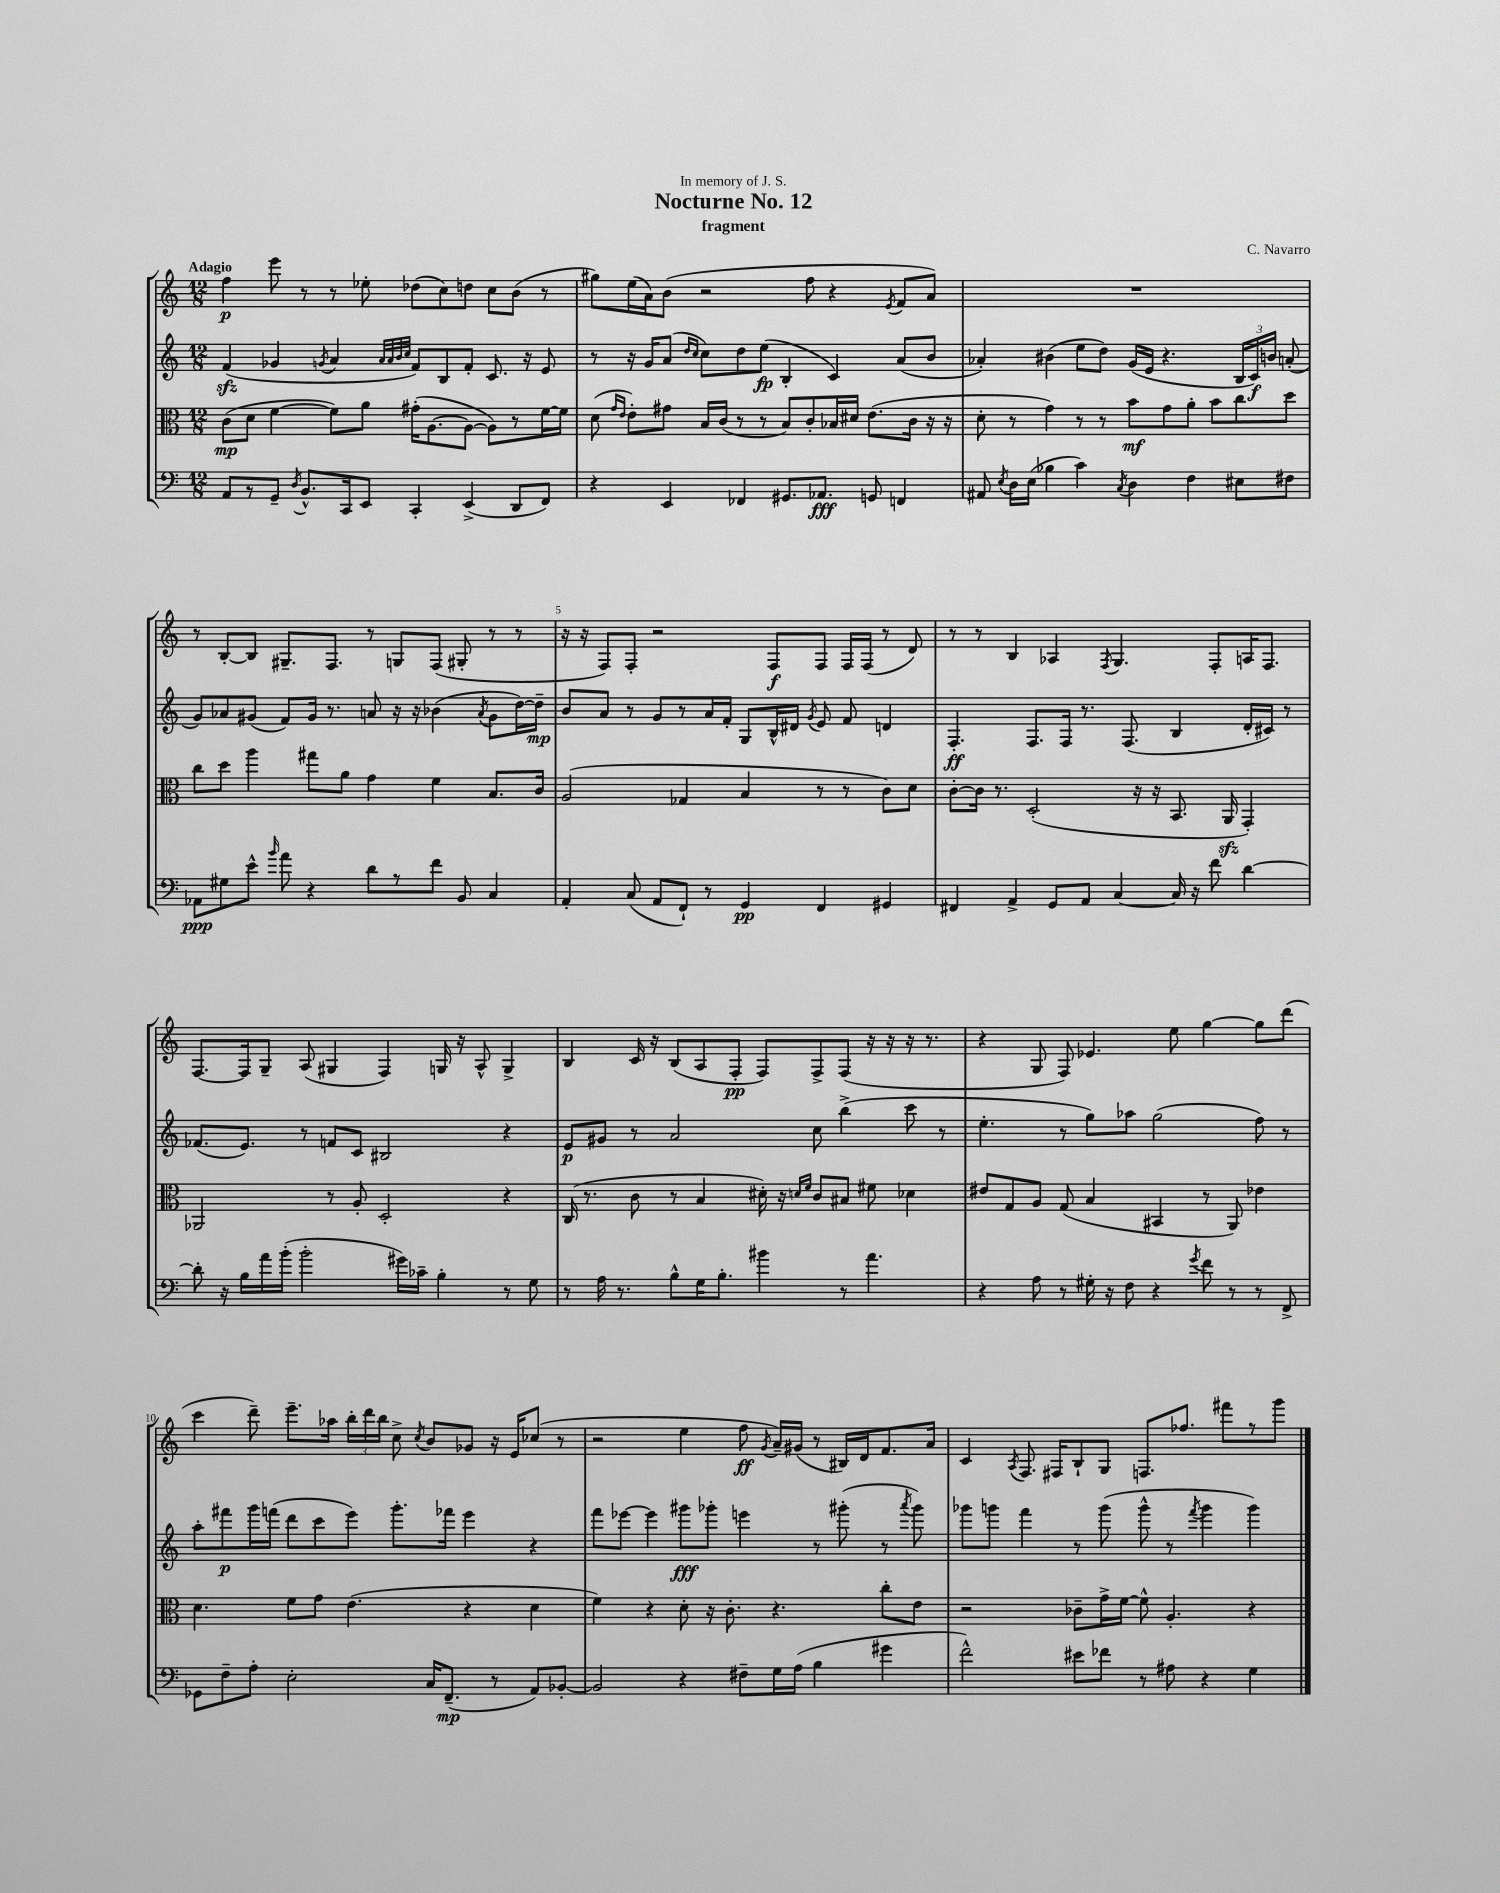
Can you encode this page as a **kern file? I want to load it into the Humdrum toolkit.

**kern	**dynam	**kern	**dynam	**kern	**dynam	**kern	**dynam
*part4	*part4	*part3	*part3	*part2	*part2	*part1	*part1
*staff4	*staff4	*staff3	*staff3	*staff2	*staff2	*staff1	*staff1
*clefF4	*	*clefC3	*	*clefG2	*	*clefG2	*
*k[]	*	*k[]	*	*k[]	*	*k[]	*
*M12/8	*	*M12/8	*	*M12/8	*	*M12/8	*
=1	=1	=1	=1	=1	=1	=1	=1
!	!	!	!	!	!	!LO:TX:a:B:t=Adagio	!
8AA/L	.	(8c\L	mp	(4fzz/	.	4ff\	p
8r	.	8d\J	.	.	.	.	.
8GG~/J	.	[4f\	.	4g-X/	.	8eee\	.
8qD/	.	.	.	.	.	.	.
8.BB^^/L	.	.	.	.	.	8r	.
.	.	.	.	8qgn/	.	.	.
.	.	8f\L])	.	4a/	.	8r	.
16CC/k	.	.	.	.	.	.	.
8EE/J	.	8a\J	.	.	.	8ee-X'\	.
.	.	.	.	32qqa/LLL	.	.	.
.	.	.	.	32qqa/	.	.	.
.	.	.	.	32qqb/	.	.	.
.	.	.	.	32qqcc/JJJ	.	.	.
4CC'/	.	(16g#X'\KL	.	8f/L)	.	(8dd-X\L	.
.	.	[8.A\	.	.	.	.	.
.	.	.	.	8B/	.	8cc\)	.
(4EE^/	.	8A\J_	.	8f'/J	.	8ddn\J	.
.	.	8A\L])	.	8.c/	.	8cc\L	.
8DD/L	.	8r	.	.	.	(8b\J	.
.	.	.	.	16r	.	.	.
8FF/J)	.	[16f\L	.	8e/	.	8r	.
.	.	16f\JJ]	.	.	.	.	.
=2	=2	=2	=2	=2	=2	=2	=2
4r	.	(8d\	.	8r	.	8gg#X\L)	.
.	.	16qqg/LL	.	.	.	.	.
.	.	16qqe/JJ	.	.	.	.	.
.	.	8e'\L)	.	16r	.	(16ee\L	.
.	.	.	.	16g/KL	.	16a\J)	.
4EE/	.	8g#X\J	.	(8a/J	.	(8b\J	.
.	.	.	.	16qqdd/LL	.	.	.
.	.	.	.	16qqcc/JJ	.	.	.
.	.	16B/LL	.	8cc\L)	.	2r	.
.	.	(16c/JJ	.	.	.	.	.
4FF-X/	.	8r	.	8dd\	.	.	.
.	.	8r	.	(8ee\J	fp	.	.
8.GG#X/L	.	8B/L)	.	4B'/	.	.	.
.	.	8c'/	.	.	.	8ff\	.
8.AA-X/J	fff	.	.	.	.	.	.
.	.	16B-X/L	.	4c/)	.	4r	.
.	.	16d#X/JJ	.	.	.	.	.
8GGn/	.	(8.e\L	.	.	.	.	.
.	.	.	.	.	.	8qe/	.
4FFn/	.	.	.	(8a/L	.	8f/L	.
.	.	16c\Jk	.	.	.	.	.
.	.	16r	.	8b/J	.	8a/J)	.
.	.	16r	.	.	.	.	.
=3	=3	=3	=3	=3	=3	=3	=3
8AA#X/	.	8d'\	.	4a-X'/)	.	1.r	.
8qE/	.	.	.	.	.	.	.
16D\LL	.	8r	.	.	.	.	.
(16E\JJ	.	.	.	.	.	.	.
4B-X\	.	4g\)	.	(4b#X\	.	.	.
4c\)	.	8r	.	8ee\L	.	.	.
.	.	8r	.	8dd\J)	.	.	.
8qC/	.	.	.	.	.	.	.
4D\	.	8b\L	mf	(16g/LL	.	.	.
.	.	.	.	16e/JJ	.	.	.
.	.	8g\	.	4.r	.	.	.
4F\	.	8a'\J	.	.	.	.	.
.	.	8b\L	.	.	.	.	.
8E#X\L	.	8cc\	.	24B/LL	.	.	.
.	.	.	.	24c/)	f	.	.
.	.	.	.	24bn/JJ	.	.	.
8F#X\J	.	8dd\J	.	(8an'/	.	.	.
!!LO:LB:g=z
=4	=4	=4	=4	=4	=4	=4	=4
8AA-X\L	ppp	8cc\L	.	8g/L)	.	8r	.
8G#X\	.	8dd\J	.	8a-X/	.	[8B'/L	.
8e^^\J	.	4aa\	.	(8g#X/J	.	8B/J]	.
16qqb/	.	.	.	.	.	.	.
8a\	.	.	.	8f/L)	.	8.G#X~/L	.
4r	.	8gg#X\L	.	16g#/Jk	.	.	.
.	.	.	.	8.r	.	8.F/J	.
.	.	8a\J	.	.	.	.	.
8d\L	.	4g\	.	8an/	.	8r	.
8r	.	.	.	16r	.	8Gn/L	.
.	.	.	.	16r	.	.	.
8f\J	.	4f\	.	(4b-X\	.	(8F/J	.
8BB/	.	.	.	.	.	8G#X'/	.
.	.	.	.	8qa/	.	.	.
4C/	.	8.B/L	.	8g#\L	.	8r	.
.	.	.	.	[16dd\L)	.	8r	.
.	.	16c/Jk	.	16dd~\JJ]	mp	.	.
=5	=5	=5	=5	=5	=5	=5	=5
4AA'/	.	(2A/	.	8b/L	.	16r	.
.	.	.	.	.	.	16r	.
.	.	.	.	8a/J	.	8F/L)	.
(8C/	.	.	.	8r	.	8F'/J	.
8AA/L	.	.	.	8g/L	.	2r	.
8FF`/J)	.	4G-X/	.	8r	.	.	.
8r	.	.	.	16a/L	.	.	.
.	.	.	.	16f'/JJ	.	.	.
4GG/	pp	4B/	.	8G/L	.	.	.
.	.	.	.	16B^^/L	.	8F/L	f
.	.	.	.	16d#X/JJ	.	.	.
.	.	.	.	8qg/	.	.	.
4FF/	.	8r	.	8e/	.	8F/J	.
.	.	8r	.	8f/	.	16F/LL	.
.	.	.	.	.	.	(16F/JJ	.
4GG#X/	.	8c\L)	.	4dn/	.	8r	.
.	.	8d\J	.	.	.	8d/)	.
=6	=6	=6	=6	=6	=6	=6	=6
4FF#X/	.	[8c'\L	.	4.F'/	ff	8r	.
.	.	16c\Jk]	.	.	.	8r	.
.	.	8.r	.	.	.	.	.
4AA^/	.	.	.	.	.	4B/	.
.	.	(2D'/	.	8.F/L	.	.	.
8GG/L	.	.	.	.	.	4A-X/	.
.	.	.	.	16F/Jk	.	.	.
8AA/J	.	.	.	8.r	.	.	.
.	.	.	.	.	.	8qF/	.
[4C/	.	.	.	.	.	4.G/	.
.	.	.	.	(8.F/	.	.	.
.	.	16r	.	.	.	.	.
.	.	16r	.	.	.	.	.
16C/]	.	8.BB/	.	4B/	.	.	.
16r	.	.	.	.	.	.	.
8f\	.	.	.	.	.	8F'/L	.
.	.	16AAzz/	.	.	.	.	.
[4d\	.	4GG'/)	.	16d'/LL	.	16An/K	.
.	.	.	.	16c#X/JJ)	.	8.F/J	.
.	.	.	.	8r	.	.	.
!!LO:LB:g=z
=7	=7	=7	=7	=7	=7	=7	=7
8d'\]	.	2AA-X/	.	(8.f-X/L	.	[8.F/L	.
16r	.	.	.	.	.	.	.
16B\LL	.	.	.	8.e/J)	.	16F/k]	.
16a\	.	.	.	.	.	8G~/J	.
(16b'\JJ	.	.	.	.	.	.	.
2b'\	.	.	.	8r	.	(8A/	.
.	.	8r	.	8fn/L	.	4G#X/	.
.	.	8A'/	.	8c/J	.	.	.
.	.	2D'/	.	2B#X/	.	4F/)	.
16g#X\LL)	.	.	.	.	.	.	.
16c-X~\JJ	.	.	.	.	.	.	.
4B'\	.	.	.	.	.	16Gn/	.
.	.	.	.	.	.	16r	.
.	.	.	.	.	.	8A^^/	.
8r	.	4r	.	4r	.	4G^/	.
8G\	.	.	.	.	.	.	.
=8	=8	=8	=8	=8	=8	=8	=8
8r	.	(16C/	.	8e/L	p	4B/	.
.	.	8.r	.	.	.	.	.
16A\	.	.	.	8g#X/J	.	.	.
8.r	.	.	.	.	.	.	.
.	.	8c\	.	8r	.	16c/	.
.	.	.	.	.	.	16r	.
8B^^\L	.	8r	.	2a/	.	(8B/L	.
16G\K	.	4B/	.	.	.	8A/	.
8.B'\J	.	.	.	.	.	.	.
.	.	.	.	.	.	8F'/J	pp
4b#X\	.	16d#X'\)	.	.	.	8F/L)	.
.	.	16r	.	.	.	.	.
.	.	16qqdn/LL	.	.	.	.	.
.	.	16qqf/JJ	.	.	.	.	.
.	.	8c/L	.	8cc\	.	8F^/	.
8r	.	8B#X/J	.	(4bb^\	.	(8F/J	.
4.a\	.	8f#X\	.	.	.	16r	.
.	.	.	.	.	.	16r	.
.	.	4d-X\	.	8ccc\	.	16r	.
.	.	.	.	.	.	8.r	.
.	.	.	.	8r	.	.	.
=9	=9	=9	=9	=9	=9	=9	=9
4r	.	8e#X/L	.	4.ee'\	.	4r	.
.	.	8G/	.	.	.	.	.
8A\	.	8A/J	.	.	.	8G/	.
8r	.	(8G/	.	8r	.	8F/)	.
16G#X'\	.	4B/	.	8gg\L)	.	4.e-X/	.
16r	.	.	.	.	.	.	.
8F\	.	.	.	8aa-X\J	.	.	.
4r	.	4BB#X/	.	(2gg\	.	.	.
.	.	.	.	.	.	8ee\	.
8qg/	.	.	.	.	.	.	.
8f\	.	8r	.	.	.	[4gg\	.
8r	.	8AA/)	.	.	.	.	.
8r	.	4e-X\	.	8ff\)	.	8gg\L]	.
8FF^/	.	.	.	8r	.	(8ddd\J	.
!!LO:LB:g=z
=10	=10	=10	=10	=10	=10	=10	=10
8GG-X\L	.	4.d\	.	8aa'\L	.	4ccc\	.
8F~\	.	.	.	8fff#X\	p	.	.
8A'\J	.	.	.	16ggg\L	.	8ddd~\)	.
.	.	.	.	(16fffn\JJ	.	.	.
2E'\	.	8f\L	.	8ddd\L	.	8.eee~\L	.
.	.	8g\J	.	8ccc\	.	.	.
.	.	.	.	.	.	16aa-X\Jk	.
.	.	(4.e\	.	8eee\J)	.	24bb'\LL	.
.	.	.	.	.	.	24ddd\	.
.	.	.	.	.	.	24bb\JJ	.
.	.	.	.	8.ggg'\L	.	8cc^\	.
.	.	.	.	.	.	8qcc/	.
16C/KL	.	.	.	.	.	8b/L	.
(8.FF~/J	mp	.	.	16fff-X\Jk	.	.	.
.	.	4r	.	4eee\	.	8g-X/J	.
8r	.	.	.	.	.	16r	.
.	.	.	.	.	.	16e/KL	.
8AA/L)	.	4d\	.	4r	.	(8cc-X/J	.
[8BB-X'/J	.	.	.	.	.	8r	.
=11	=11	=11	=11	=11	=11	=11	=11
2BB-/]	.	4f\)	.	8fff\L	.	2r	.
.	.	.	.	[8eee-X\J	.	.	.
.	.	4r	.	4eee-\]	.	.	.
4r	.	8d'\	.	8ggg#X\L	fff	4ee\	.
.	.	16r	.	8ggg-X'\J	.	.	.
.	.	8.c'\	.	.	.	.	.
8F#X~\L	.	.	.	4eeen\	.	8ff\	ff
.	.	.	.	.	.	8qg/	.
16G\L	.	4.r	.	.	.	16a~/LL)	.
(16A\JJ	.	.	.	.	.	(16g#X/JJ	.
4B\	.	.	.	8r	.	8r	.
.	.	.	.	(8ggg#X'\	.	16B#X/LL)	.
.	.	.	.	.	.	16d/J	.
4g#X\	.	8cc'\L	.	8r	.	8.f/	.
.	.	.	.	8qaaa/	.	.	.
.	.	8e\J	.	8ggg#\)	.	.	.
.	.	.	.	.	.	16a/Jk	.
=12	=12	=12	=12	=12	=12	=12	=12
2f^^\)	.	2r	.	8ggg-X\L	.	4c/	.
.	.	.	.	8gggn\J	.	.	.
.	.	.	.	.	.	8qA/	.
.	.	.	.	4fff\	.	8.F/	.
.	.	.	.	.	.	16F#X/KL	.
8e#X\L	.	8c-X~\L	.	8r	.	8B`/	.
8f-X\J	.	16g^\L	.	(8ggg\	.	8G/J	.
.	.	[16f\JJ	.	.	.	.	.
8r	.	8f^^\]	.	8ggg^^\	.	8.Fn/L	.
8A#X\	.	4.A'/	.	8r	.	.	.
.	.	.	.	.	.	8.ff-X/J	.
.	.	.	.	8qfff/	.	.	.
4r	.	.	.	4ggg\	.	.	.
.	.	.	.	.	.	8fff#X\L	.
4G\	.	4r	.	4ggg\)	.	8r	.
.	.	.	.	.	.	8ggg\J	.
==	==	==	==	==	==	==	==
*-	*-	*-	*-	*-	*-	*-	*-
